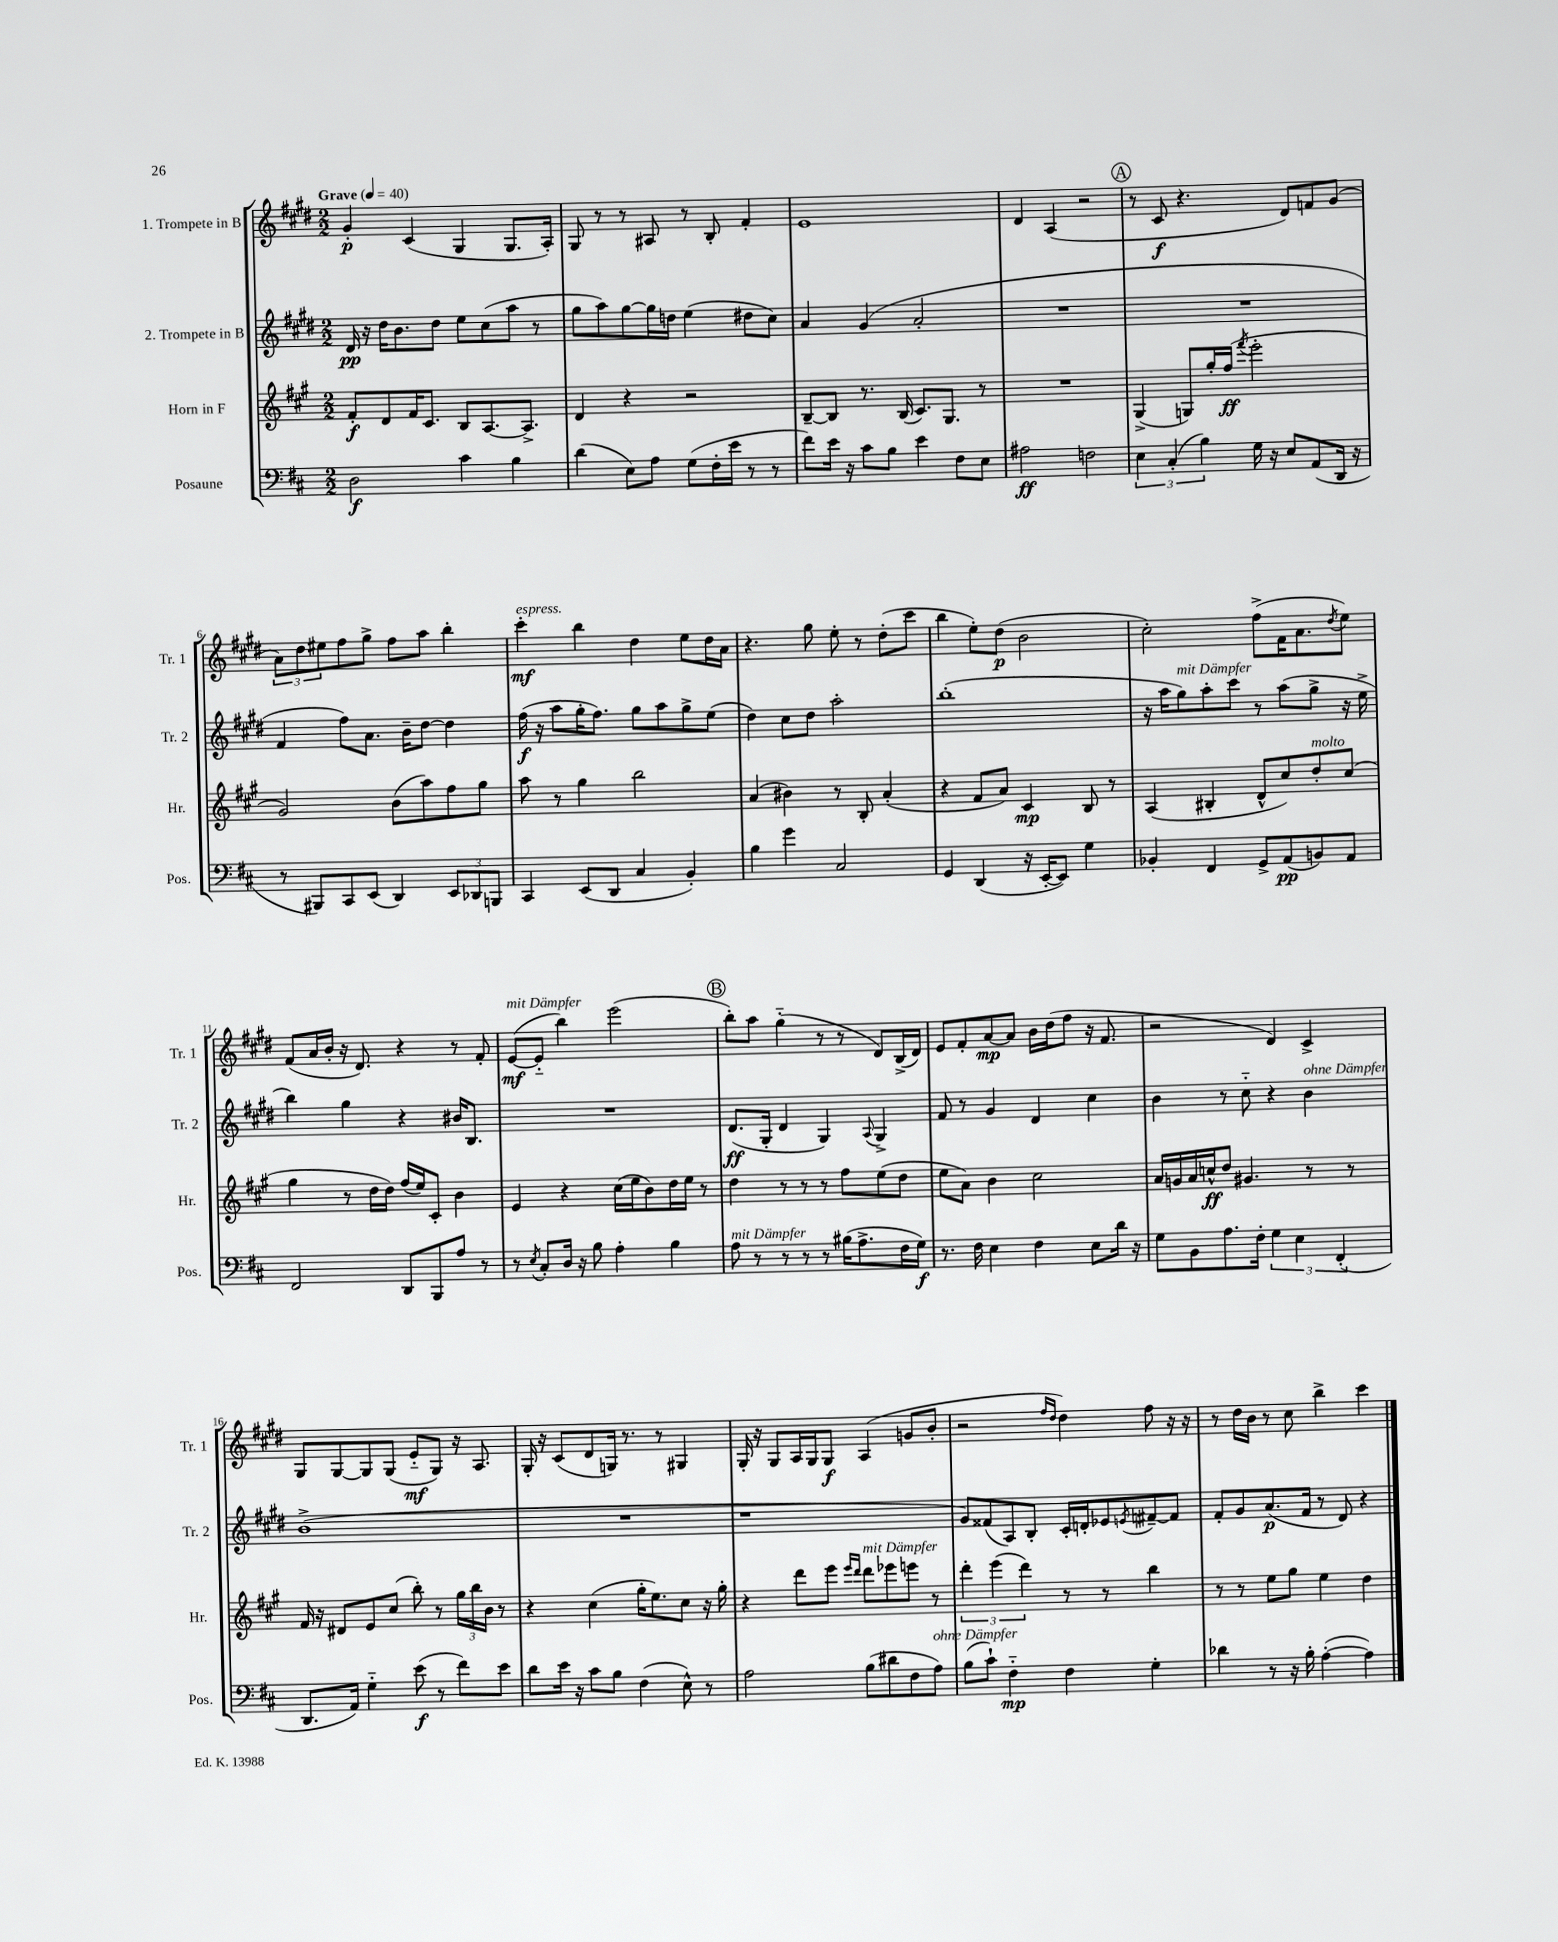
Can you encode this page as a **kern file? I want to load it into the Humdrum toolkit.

**kern	**kern	**kern	**kern
*staff4	*staff3	*staff2	*staff1
*clefF4	*clefG2	*clefG2	*clefG2
*k[f#c#]	*k[f#c#g#]	*k[f#c#g#d#]	*k[f#c#g#d#]
*M2/2	*M2/2	*M2/2	*M2/2
*MM40	*MM40	*MM40	*MM40
2D\	8f#'/L	16d#/	4g#'/
.	.	16r	.
.	8d/	16dd#\LK	.
.	.	8.b\	.
.	16f#/K	.	(4c#/
.	8.c#/J	.	.
.	.	8dd#\J	.
4c#\	8B/L	8ee\L	4G#/
.	[8.A/	(8cc#\	.
4B\	.	8aa\J	8.G#/L
.	8.A^/]J	.	.
.	.	8r	.
.	.	.	16A'/Jk)
=	=	=	=
(4d\	4d/	8gg#\L	8G#/
.	.	8aa\)	8r
8E\L)	4r	[8gg#\	8r
8A\J	.	16gg#\]L	8A#/
.	.	16dd\JJ	.
(8G\L	2r	(4ee\	8r
16F#'\L	.	.	8B'/
16e\JJ	.	.	.
8r	.	8dd#\L	4f#'/
8r	.	8cc#\J)	.
=	=	=	=
8f#\L)	[8B~/L	4a/	1e
16e\Jk	8B/]J	.	.
16r	.	.	.
8c#\L	8.r	(4g#/	.
8B\J	.	.	.
.	(16B/	.	.
4e\	8.c#/L)	2a'/	.
.	8.G#/J	.	.
8F#\L	.	.	.
8E\J	8r	.	.
=	=	=	=
2A#\	1r	1r	4d#/
.	.	.	(4A/
2F\	.	.	2r
=	=	=	=
6E\	(4G#^/	1r	8r
.	.	.	8c#/
(6C#'/	.	.	.
.	8G/L)	.	4.r
6B\)	.	.	.
.	16gg#'/L	.	.
.	(16ff#/JJ	.	.
.	8qfff#/	.	.
16G\	2eee'\	.	.
16r	.	.	.
8E/L	.	.	8d#/L)
(8AA/	.	.	8f/
16DD/Jk	.	.	(8g#/J
16r	.	.	.
=	=	=	=
8r	2g#/)	4f#/	12a\L)
.	.	.	12dd#\
8BBB#/L)	.	.	.
.	.	.	12ee#\
8CC#/	.	8ff#\L)	8ff#\
(8EE/J	.	8.a\J	8gg#^\J
4DD/)	(8b\L	.	8ff#\L
.	.	16b~\LK	.
.	8aa\)	[8dd#\J	8aa\J
12EE/L	8ff#\	4dd#\]	4bb'\
12DD-/	.	.	.
.	8gg#\J	.	.
12BBB/J	.	.	.
=	=	=	=
4CC#/	8aa\	(16ff#\	4ccc#'\
.	.	16r	.
.	8r	8aa\L	.
(8EE/L	4gg#\	16gg#'\K	4bb\
.	.	8.ff#\J)	.
8DD/J	.	.	.
4C#/	2bb\	8gg#\L	4dd#\
.	.	8aa\	.
4BB'/)	.	8gg#^\	8ee\L
.	.	(8ee\J	16dd#\L
.	.	.	16a\JJ
=	=	=	=
4B\	(4a/	4dd#\)	4.r
4g\	4b#\)	8cc#\L	.
.	.	8dd#\J	8gg#\
2C#/	8r	2aa'\	8ee'\
.	8B'/	.	8r
.	(4a'/	.	(8dd#'\L
.	.	.	8ccc#\J
=	=	=	=
4GG/	4r	(1bb'	4bb\
(4DD/	8f#/L	.	8ee'\L)
.	8a/J)	.	(8dd#\J
16r	4c#/	.	2b\
[16EE'/LK	.	.	.
8EE/]J)	.	.	.
4G\	8B/	.	.
.	8r	.	.
=	=	=	=
4BB-'/	(4A/	16r	2cc#'\)
.	.	16aa\LK	.
.	.	8gg#\)	.
4FF#/	4B#'/	8aa'\	.
.	.	8ccc#\J	.
8GG^/L	8d^^/L	8r	(8ff#^\L
(8AA/	8cc#/)	(8aa\L	16f#\K
.	.	.	8.a\
8BB/)	8dd'/	8gg#^\J	.
.	.	.	8qdd#/
8AA/J	(8cc#/J	16r	8ee\J)
.	.	16ee^\	.
=	=	=	=
2FF#/	4gg#\	4bb\)	(8f#/L
.	.	.	16a/L
.	.	.	16b'/JJ
.	8r	4gg#\	16r
.	.	.	8.d#/)
.	16dd\LL	.	.
.	16dd\JJ)	.	.
8DD/L	(16ff#/LL	4r	4r
.	16ee/J)	.	.
8BBB/	8c#'/J	.	.
8A/J	4b\	16b#/LK	8r
.	.	8.B/J	.
8r	.	.	8f#'/
=	=	=	=
8r	4e/	1r	([8e/L
8qE/	.	.	.
8C#'/L	.	.	8e'~/]J
16D/Jk	4r	.	4bb\)
16r	.	.	.
8B\	.	.	.
4A'\	(16cc#\LL	.	(2eee\
.	16ee\J	.	.
.	8b\)	.	.
4B\	16dd\L	.	.
.	16ee\JJ	.	.
.	8r	.	.
=	=	=	=
8A\	4dd\	(8.d#/L	8bb'\L)
8r	.	.	8aa\J
.	.	16G#'/Jk	.
8r	8r	4d#/	(4gg#'~\
8r	8r	.	.
8r	8r	4G#/)	8r
(16B#\LK	8ff#\L	.	8r
8.A^\	.	.	.
.	.	8qqA/	.
.	(8ee\	4G#^/	8d#/L)
16F#\L	8dd\J	.	(16B^/L
16G\JJ)	.	.	16d#/JJ)
=	=	=	=
8.r	8ee\L	8f#/	8e/L
.	8a\J)	8r	8f#'/
16F#\	.	.	.
4E\	4b\	4g#/	[8a/
.	.	.	8a/]J
4F#\	2cc#\	4d#/	16b\LL
.	.	.	(16dd#\J
.	.	.	8ff#\J
8E\L	.	4cc#\	16r
.	.	.	8.f#/
16d\Jk	.	.	.
16r	.	.	.
=	=	=	=
8G\L	16a/LL	4b\	2r
.	16g/	.	.
8BB\	16a/	.	.
.	16cc^^/J	.	.
8.A\	8dd/J	8r	.
.	4.g#/	8cc#'~\	.
16F#'\Jk	.	.	.
6G\	.	4r	4d#/)
6E\	.	.	.
.	8r	4b\	4c#^/
(6FF#'/	.	.	.
.	8r	.	.
=	=	=	=
8.DD/L	16f#/	(1b^	8G#/L
.	16r	.	.
.	8d#/L	.	[8G#/
16AA/Jk)	.	.	.
4G'~\	8e/	.	8G#/]
.	(8cc#/J	.	(8G#/J
(8e\	8bb'\)	.	8e'~/L
8r	8r	.	8G#/J)
8f#\L)	24gg#\LL	.	16r
.	24bb\	.	.
.	.	.	8.A/
.	24b\JJ	.	.
8e\J	8r	.	.
=	=	=	=
8d\L	4r	1r	16G#'/
.	.	.	16r
16e\Jk	.	.	(8c#/L
16r	.	.	.
8c#\L	(4cc#\	.	8d#/
8B\J	.	.	16G/Jk)
.	.	.	8.r
(4F#\	16gg#'\LK	.	.
.	8.ee\)	.	.
.	.	.	8r
8E^^\)	8cc#\J	.	4G#/
8r	16r	.	.
.	16gg#'\	.	.
=	=	=	=
2A\	4r	1r	16G#'/
.	.	.	16r
.	.	.	8G#/L
.	8ddd\L	.	16A/L
.	.	.	16G#/J
.	8eee\J	.	8G#/J
.	16qqeee/LL	.	.
.	16qqddd/JJ	.	.
(8B\L	8ddd\L	.	(4A/
8d#\	8eee-\	.	.
8F#\	8eee\J	.	8g/L
8A\J)	8r	.	8b'/J
=	=	=	=
(8B\L	6ddd'\	8g#/L)	2r
8c#`\J)	.	(8f##/	.
.	(6eee\	.	.
4F#'~\	.	8A/)	.
.	6ddd\)	.	.
.	.	8B'/J	.
.	.	.	16qqff#/LL
.	.	.	16qqdd#/JJ
4F#\	8r	16c#'/LL	4dd#\)
.	.	16d'/J	.
.	8r	8e-/	.
.	.	8qe/	.
4G'\	4bb\	[8f#~/	8ff#\
.	.	8f#/]J	16r
.	.	.	16r
=	=	=	=
4d-\	8r	8f#'/L	8r
.	8r	8g#/	16dd#\LL
.	.	.	16b\JJ
8r	8ee\L	(8.a/	8r
16r	8gg#\J	.	8cc#\
16B'\	.	16f#/Jk	.
([4A'\	4ee\	8r	4bb^\
.	.	8d#/)	.
4A\])	4dd\	4r	4ccc#\
==	==	==	==
*-	*-	*-	*-
